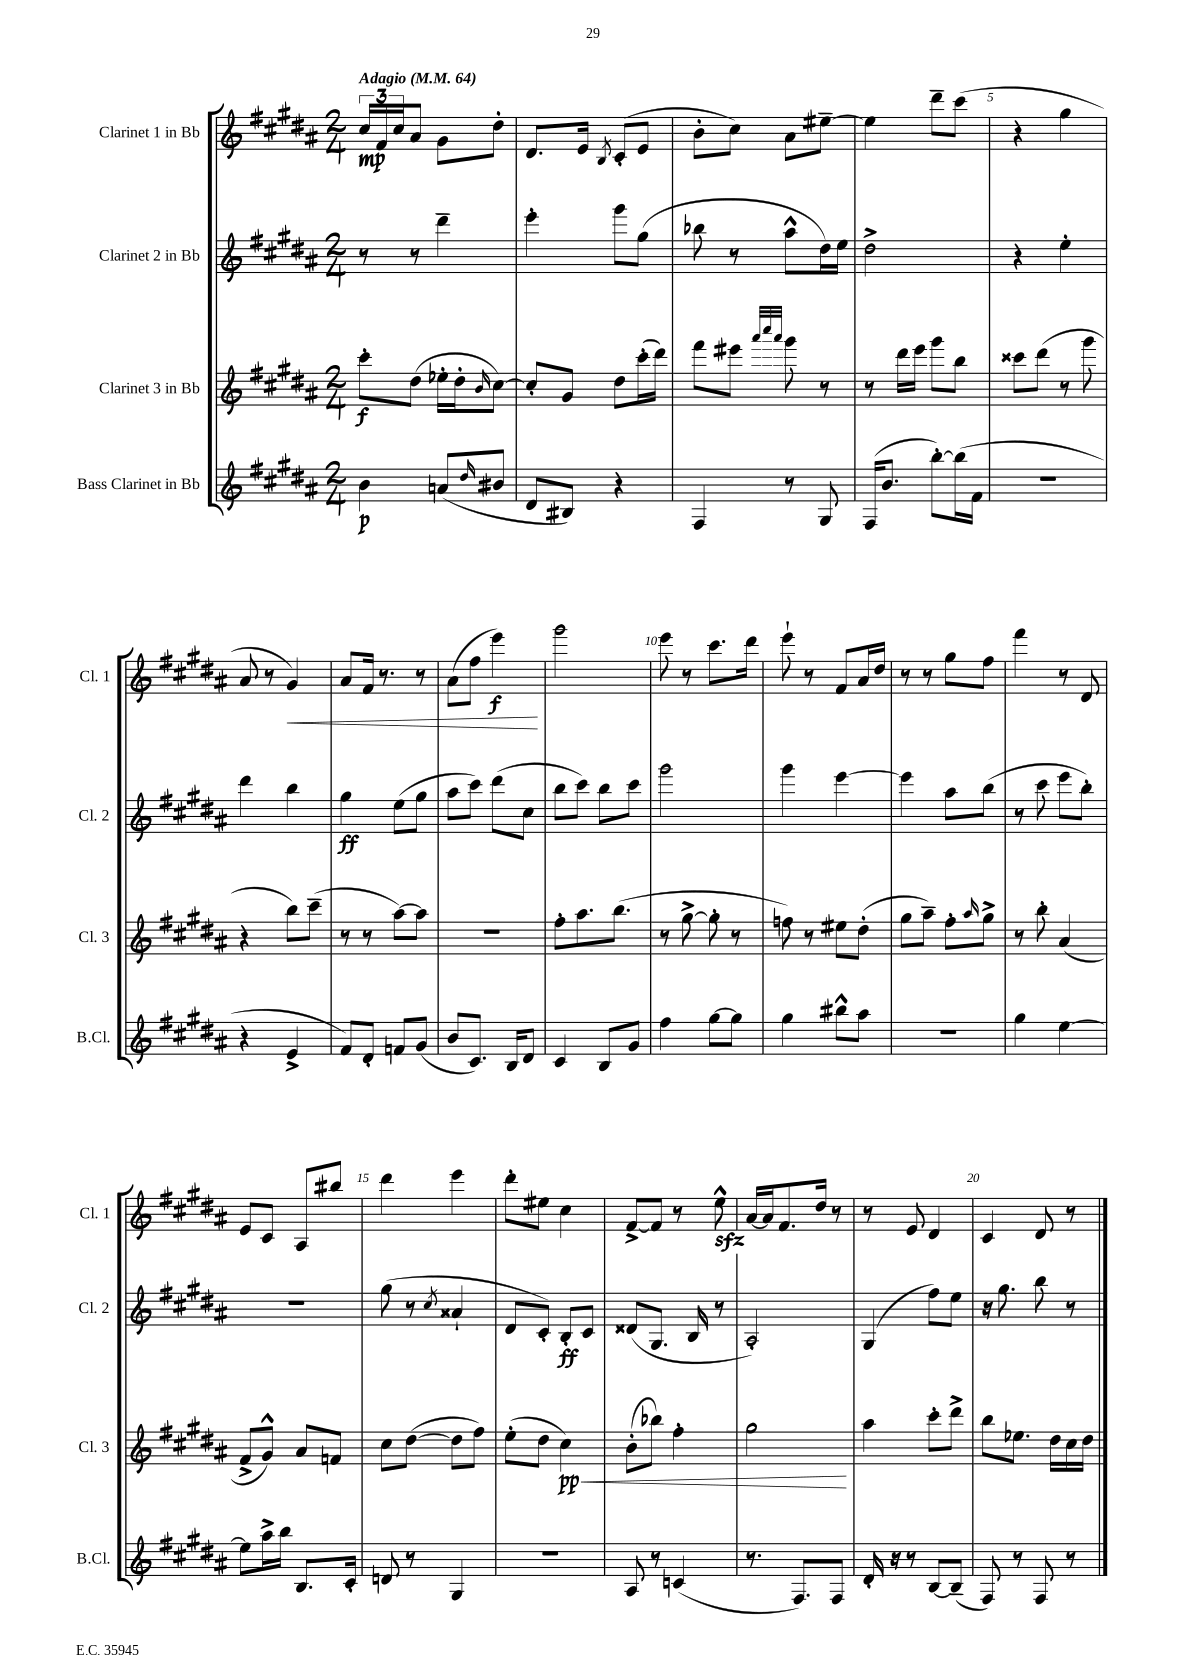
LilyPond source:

<<
\new StaffGroup <<
\new Staff = "s0" \with { instrumentName = "Clarinet 1 in Bb" shortInstrumentName = "Cl. 1" } {
    \clef treble \key b \major \numericTimeSignature \time 2/4 \tempo "Adagio" 4 = 64
    \tuplet 3/2 { cis''16\mp fis'16 cis''16 } ais'8 gis'8 dis''8-. |
    dis'8. e'16 \acciaccatura { b8 } cis'8-.( e'8 |
    b'8-. cis''8) ais'8 eis''8~-- |
    eis''4 dis'''8-- cis'''8( |
    r4 gis''4 |
    ais'8 r8 gis'4\<) |
    ais'8 fis'16 r8. r8 |
    ais'8( fis''8 e'''4\f\!) |
    gis'''2 |
    e'''8 r8 cis'''8. dis'''16 |
    e'''8-! r8 fis'8 ais'16 dis''16 |
    r8 r8 gis''8 fis''8 |
    fis'''4 r8 dis'8 |
    e'8 cis'8 ais8 bis''8 |
    dis'''4 e'''4 |
    dis'''8-. eis''8 cis''4 |
    fis'8~-> fis'8 r8 e''8-^\sfz |
    ais'16~ ais'16 fis'8. dis''16 r8 |
    r8 e'8 dis'4 |
    cis'4 dis'8 r8 \bar "|." |
}
\new Staff = "s1" \with { instrumentName = "Clarinet 2 in Bb" shortInstrumentName = "Cl. 2" } {
    \clef treble \key b \major \numericTimeSignature \time 2/4
    r8 r8 dis'''4-- |
    e'''4-. gis'''8 gis''8( |
    bes''8 r8 ais''8-^ dis''16) e''16 |
    dis''2-> |
    r4 e''4-. |
    dis'''4 b''4 |
    gis''4\ff e''8( gis''8 |
    ais''8 cis'''8) dis'''8( cis''8 |
    b''8 cis'''8) b''8 cis'''8 |
    gis'''2 |
    gis'''4 e'''4~ |
    e'''4 ais''8 b''8( |
    r8 cis'''8 e'''8 b''8-.) |
    R2 |
    gis''8( r8 \acciaccatura { cis''8 } aisis'4-! |
    dis'8 cis'8-.) b8-.\ff cis'8 |
    disis'8( gis8. b16 r8 |
    ais2-.) |
    gis4( fis''8) e''8 |
    r16 gis''8. b''8 r8 \bar "|." |
}
\new Staff = "s2" \with { instrumentName = "Clarinet 3 in Bb" shortInstrumentName = "Cl. 3" } {
    \clef treble \key b \major \numericTimeSignature \time 2/4
    cis'''8-.\f dis''8( ees''16-. dis''16-. \grace { b'16 } cis''8~) |
    cis''8-. gis'8 dis''8 cis'''16-.( dis'''16) |
    fis'''8 eis'''8 \grace { ais'''32 cis''''32 ais'''32 } gis'''8 r8 |
    r8 dis'''16 e'''16 gis'''8 b''8 |
    cisis'''8 dis'''8( r8 gis'''8 |
    r4 b''8) cis'''8--( |
    r8 r8 ais''8~) ais''8 |
    r2 |
    fis''8-. ais''8. b''8.( |
    r8 gis''8~-> gis''8-. r8 |
    f''8) r8 eis''8 dis''8-.( |
    gis''8 ais''8--) fis''8-. \grace { ais''16 } gis''8-> |
    r8 b''8-. ais'4( |
    fis'8-> gis'8-^) ais'8 f'8 |
    cis''8 dis''8~( dis''8 fis''8) |
    e''8-.( dis''8 cis''4\pp\<) |
    b'8-.( bes''8) fis''4-. |
    gis''2\! |
    ais''4 cis'''8-. dis'''8-> |
    b''8 ees''8. dis''16 cis''16 dis''16 \bar "|." |
}
\new Staff = "s3" \with { instrumentName = "Bass Clarinet in Bb" shortInstrumentName = "B.Cl." } {
    \clef treble \key b \major \numericTimeSignature \time 2/4
    b'4\p a'8( \grace { dis''16 } bis'8 |
    dis'8 bis8) r4 |
    fis4 r8 gis8 |
    fis16( b'8. b''8~-.) b''16( fis'16 |
    r2 |
    r4 e'4-> |
    fis'8) dis'8-. f'8 gis'8( |
    b'8 cis'8.) b16 dis'8 |
    cis'4 b8 gis'8 |
    fis''4 gis''8~ gis''8 |
    gis''4 bis''8-^ ais''8 |
    r2 |
    gis''4 e''4~ |
    e''8 ais''16-> b''16 b8. cis'16-. |
    d'8 r8 gis4 |
    r2 |
    ais8 r8 c'4( |
    r8. fis8.) fis8 |
    dis'16-. r16 r8 b8~ b8--( |
    fis8) r8 fis8 r8 \bar "|." |
}
>>
>>
\layout { \context { \Score \override BarNumber.break-visibility = ##(#f #t #t) barNumberVisibility = #(every-nth-bar-number-visible 5) } }
